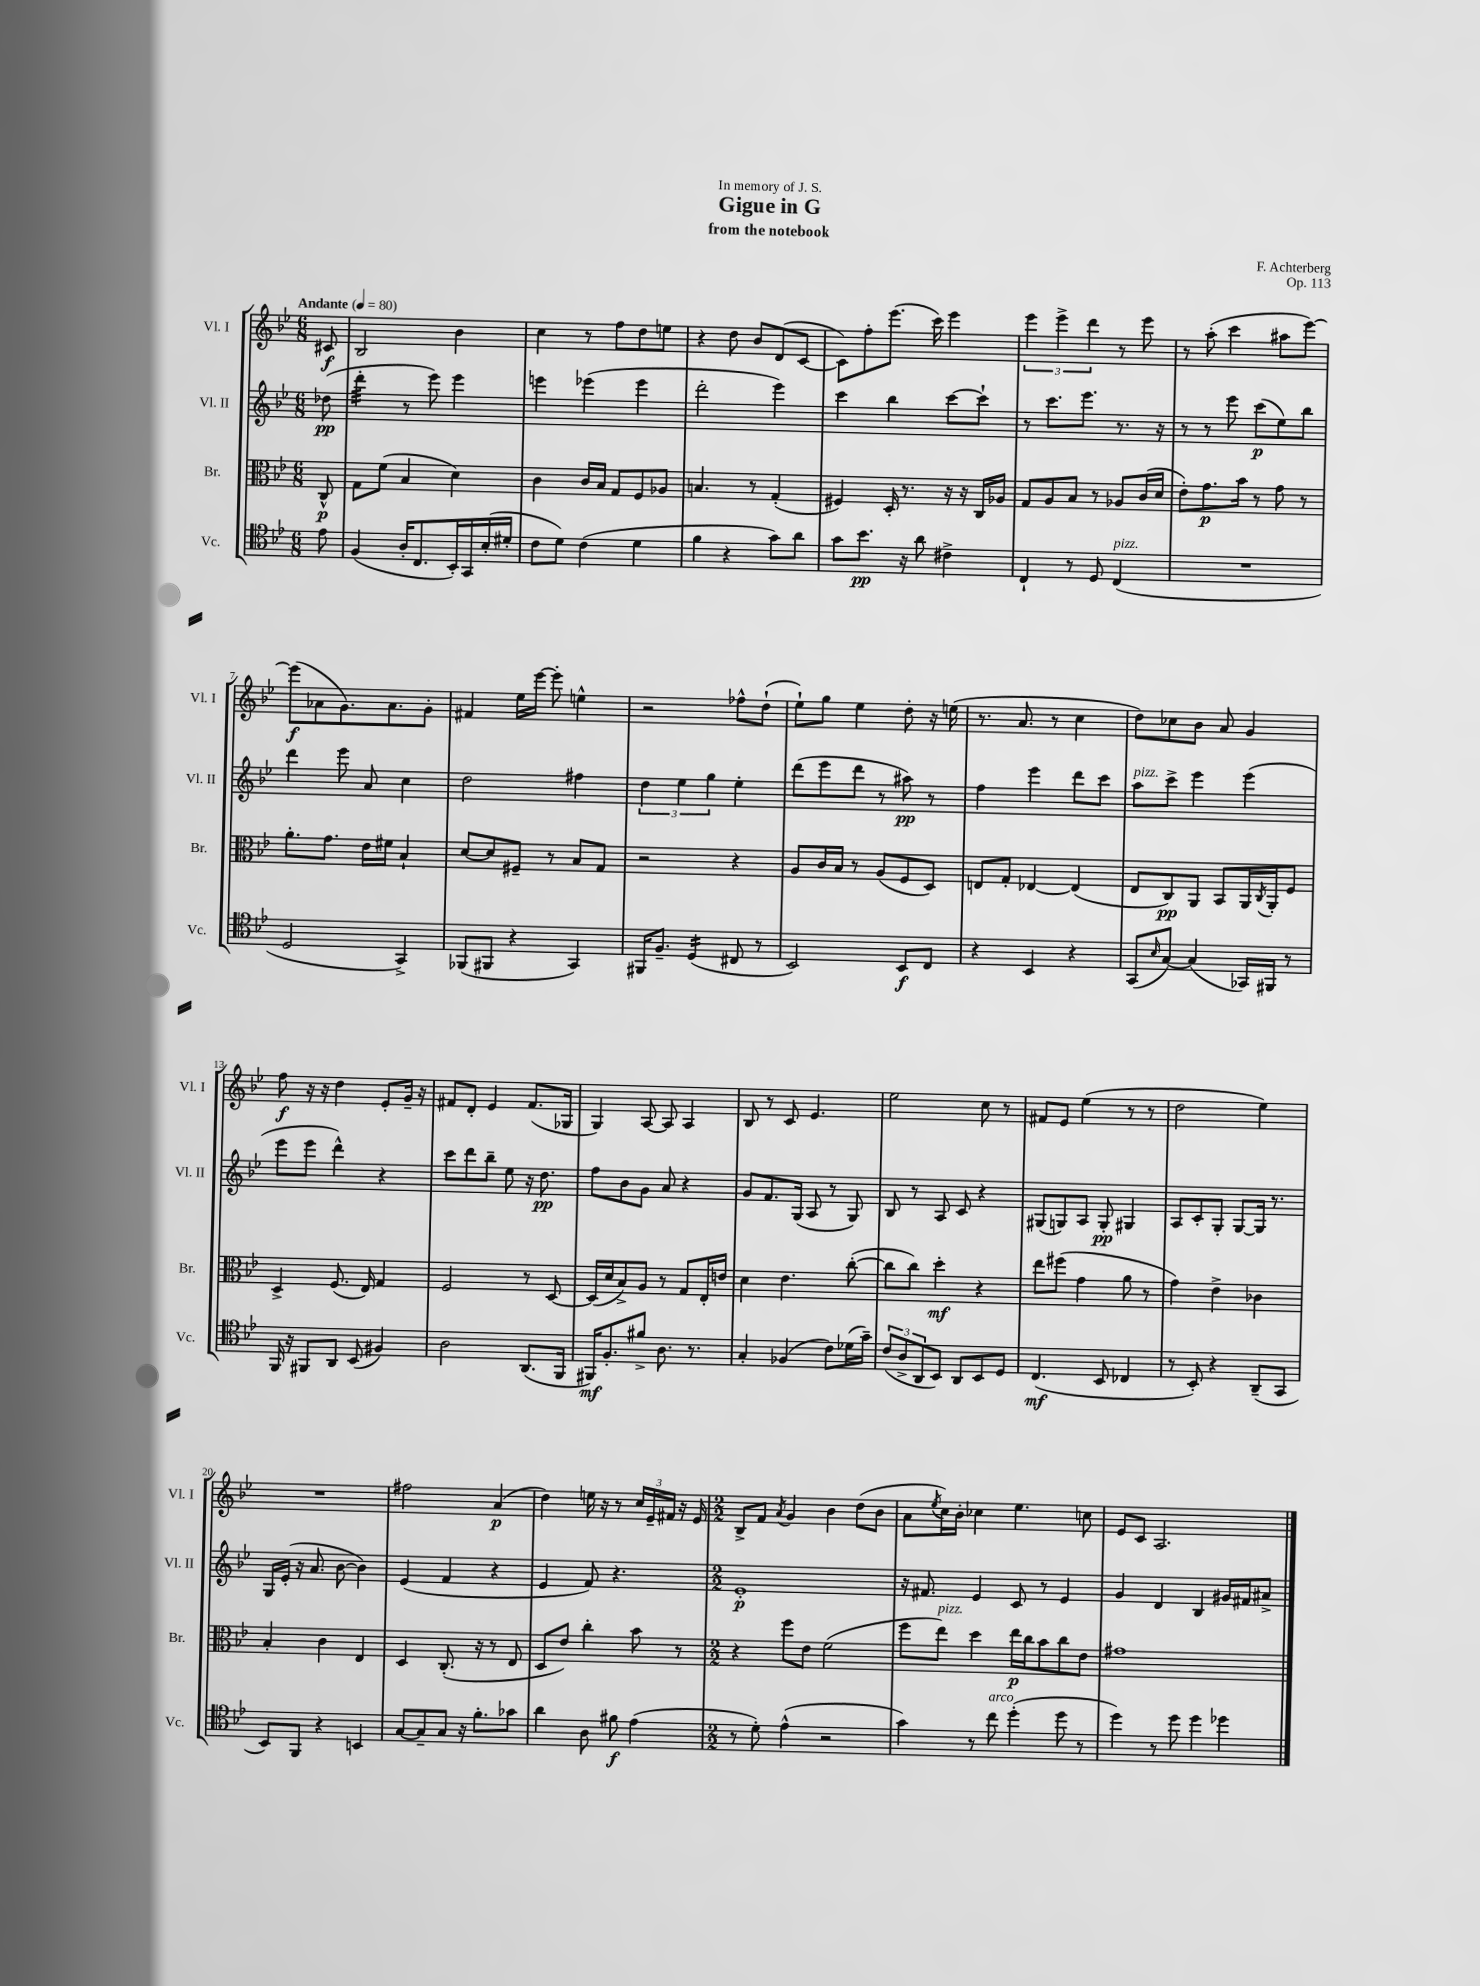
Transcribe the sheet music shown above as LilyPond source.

\header { title = "Gigue in G" composer = "F. Achterberg" subtitle = "from the notebook" dedication = "In memory of J. S." opus = "Op. 113" }
<<
\new StaffGroup <<
\new Staff = "s0" \with { instrumentName = "Vl. I" shortInstrumentName = "Vl. I" } {
    \clef treble \key bes \major \numericTimeSignature \time 6/8 \partial 8 \tempo "Andante" 4 = 80
    cis'8\f |
    bes2 bes'4 |
    c''4 r8 f''8 d''8 e''8 |
    r4 d''8 bes'8 d'8( c'8~ |
    c'8) f''8-. ees'''8.( c'''16) ees'''4 |
    \tuplet 3/2 { ees'''4 ees'''4-> d'''4 } r8 ees'''8 |
    r8 a''8-.( c'''4 ais''8 ees'''8~) |
    ees'''8\f( aes'8 g'8.) aes'8. g'8-. |
    fis'4 ees''16 ees'''16~ ees'''8-. e''4-^ |
    r2 fes''8-^ d''8-!( |
    ees''8-!) g''8 ees''4 d''8-. r16 e''16( |
    r8. a'8. r8 c''4 |
    d''8) ces''8 bes'8 a'8 g'4 |
    f''8\f r16 r16 d''4 ees'8-. g'16-- r16 |
    fis'8 d'8-. ees'4 fis'8.( ges16 |
    g4) a8~ a8 a4 |
    bes8 r8 c'8 ees'4. |
    ees''2 c''8 r8 |
    fis'8 ees'8 ees''4( r8 r8 |
    d''2 ees''4) |
    R2. |
    fis''2 a'4\p( |
    d''4) e''16 r16 r8 \tuplet 3/2 { c''16 ees'16-- fis'16 } r16 ees'16 |
    \numericTimeSignature \time 2/2 bes8-> f'8 \acciaccatura { a'8 } g'4 bes'4 d''8( bes'8 |
    a'8 \acciaccatura { ees''8 } c''16) bes'16-. ces''4 ees''4. c''8 |
    ees'8 c'8 a2. \bar "|." |
}
\new Staff = "s1" \with { instrumentName = "Vl. II" shortInstrumentName = "Vl. II" } {
    \clef treble \key bes \major \numericTimeSignature \time 6/8 \partial 8
    des''8\pp( |
    d'''4:32-. r8 ees'''8) ees'''4 |
    e'''4 ees'''4( ees'''4 |
    d'''2-. ees'''4) |
    c'''4 bes''4 c'''8~ c'''8-! |
    r8 c'''8. ees'''8. r8. r16 |
    r8 r8 ees'''8 c'''8\p( ees''8) bes''8 |
    d'''4 ees'''8 a'8 c''4 |
    d''2 fis''4 |
    \tuplet 3/2 { d''4 ees''4 g''4 } ees''4-. |
    d'''8( ees'''8 d'''8 r8 ais''8\pp) r8 |
    f''4 ees'''4 d'''8 c'''8 |
    a''8^\markup { \italic "pizz." } c'''8-> ees'''4 ees'''4( |
    ees'''8 ees'''8 d'''4-^) r4 |
    c'''8 d'''8 bes''8-- ees''8 r16 d''8.\pp |
    f''8 bes'8 g'8 a'8 r4 |
    g'8 f'8. g16( a8 r8 g8) |
    bes8 r8 a8 c'8 r4 |
    gis8( g8) a8 g8-.\pp gis4 |
    a8 c'8-. g8-. g8~ g16 r8. |
    g16 ees'16-.( r16 a'8. bes'8~ bes'4) |
    ees'4( f'4 r4 |
    ees'4 f'8) r4. |
    \numericTimeSignature \time 2/2 ees'1-.\p |
    r16 fis'8. ees'4 c'8 r8 ees'4 |
    g'4 d'4 bes4 gis'16 fis'16 ais'8-> \bar "|." |
}
\new Staff = "s2" \with { instrumentName = "Br." shortInstrumentName = "Br." } {
    \clef alto \key bes \major \numericTimeSignature \time 6/8 \partial 8
    c8-^\p |
    g8 f'8( bes4 d'4) |
    c'4 c'16 bes16 g8 f8 aes8 |
    b4. r8 g4-.( |
    fis4) d16-. r8. r16 r16 c16 aes16 |
    g8 a8 bes8 r8 aes8 c'16( d'16 |
    ees'8-.) g'8.\p bes'16 r8 g'8 r8 |
    a'8.-. g'8. ees'16 fis'16 bes4-! |
    d'8~ d'8 fis8-- r8 bes8 g8 |
    r2 r4 |
    a8 c'16 bes16 r8 a8( f8 d8) |
    e8 g8-. ees4~ ees4( |
    ees8 c8\pp) a,8 bes,8 a,16 \acciaccatura { c8 } a,16-. f8 |
    d4-> f8.( ees16) g4 |
    f2 r8 d8~ |
    d16( d'16 bes8->) a8 r8 g8 ees16-. e'16 |
    d'4 ees'4. c''8~-.( |
    c''8 c''8) d''4-.\mf r4 |
    ees''8 fis''8( g'4 a'8 r8 |
    g'4) ees'4-> ces'4 |
    bes4-. c'4 ees4 |
    d4 c8.-.( r16 r8 ees8 |
    d8 ees'8) c''4-. bes'8 r8 |
    \numericTimeSignature \time 2/2 r4 f''8 ees'8 f'2( |
    f''8 ees''8^\markup { \italic "pizz." }) d''4 ees''16\p c''16 bes'8 c''8 ees'8 |
    gis'1 \bar "|." |
}
\new Staff = "s3" \with { instrumentName = "Vc." shortInstrumentName = "Vc." } {
    \clef tenor \key bes \major \numericTimeSignature \time 6/8 \partial 8
    ees'8 |
    f4( a16-. c8. bes,16-.) g,16 bes16-.( dis'16-. |
    c'8 d'8) c'4( d'4 |
    f'4 r4 g'8) a'8 |
    g'8 bes'8.\pp r16 a'8 cis'4-> |
    c4-! r8 d8 c4^\markup { \italic "pizz." }( |
    R2. |
    d2 g,4->) |
    fes,8( fis,8 r4 g,4) |
    fis,16 f8.-- d4:16( cis8 r8 |
    bes,2) bes,8\f c8 |
    r4 bes,4 r4 |
    g,8( \grace { bes16 } g8~) g4( ges,16) fis,16 r8 |
    f,16 r16 fis,8 a,8 bes,8( fis4) |
    a2 a,8.( f,16 |
    fis,16\mf) f8.-. fis'8-> a8. r8. |
    g4-. fes4( c'8) des'16( g'16--) |
    \tuplet 3/2 { c'8( a8-> a,8 } bes,8) a,8 bes,8 d8 |
    c4.\mf( bes,8 ces4 |
    r8 bes,8-.) r4 a,8--( g,8 |
    bes,8) f,8 r4 b,4 |
    g8~ g8-- g8 r16 f'8.-. ges'8 |
    a'4 a8 fis'8\f ees'4( |
    \numericTimeSignature \time 2/2 r8 d'8-.) ees'4-^( r2 |
    g'4) r8 c''8^\markup { \italic "arco" } d''4-.( d''8 r8 |
    d''4) r8 d''8 d''4 des''4 \bar "|." |
}
>>
>>
